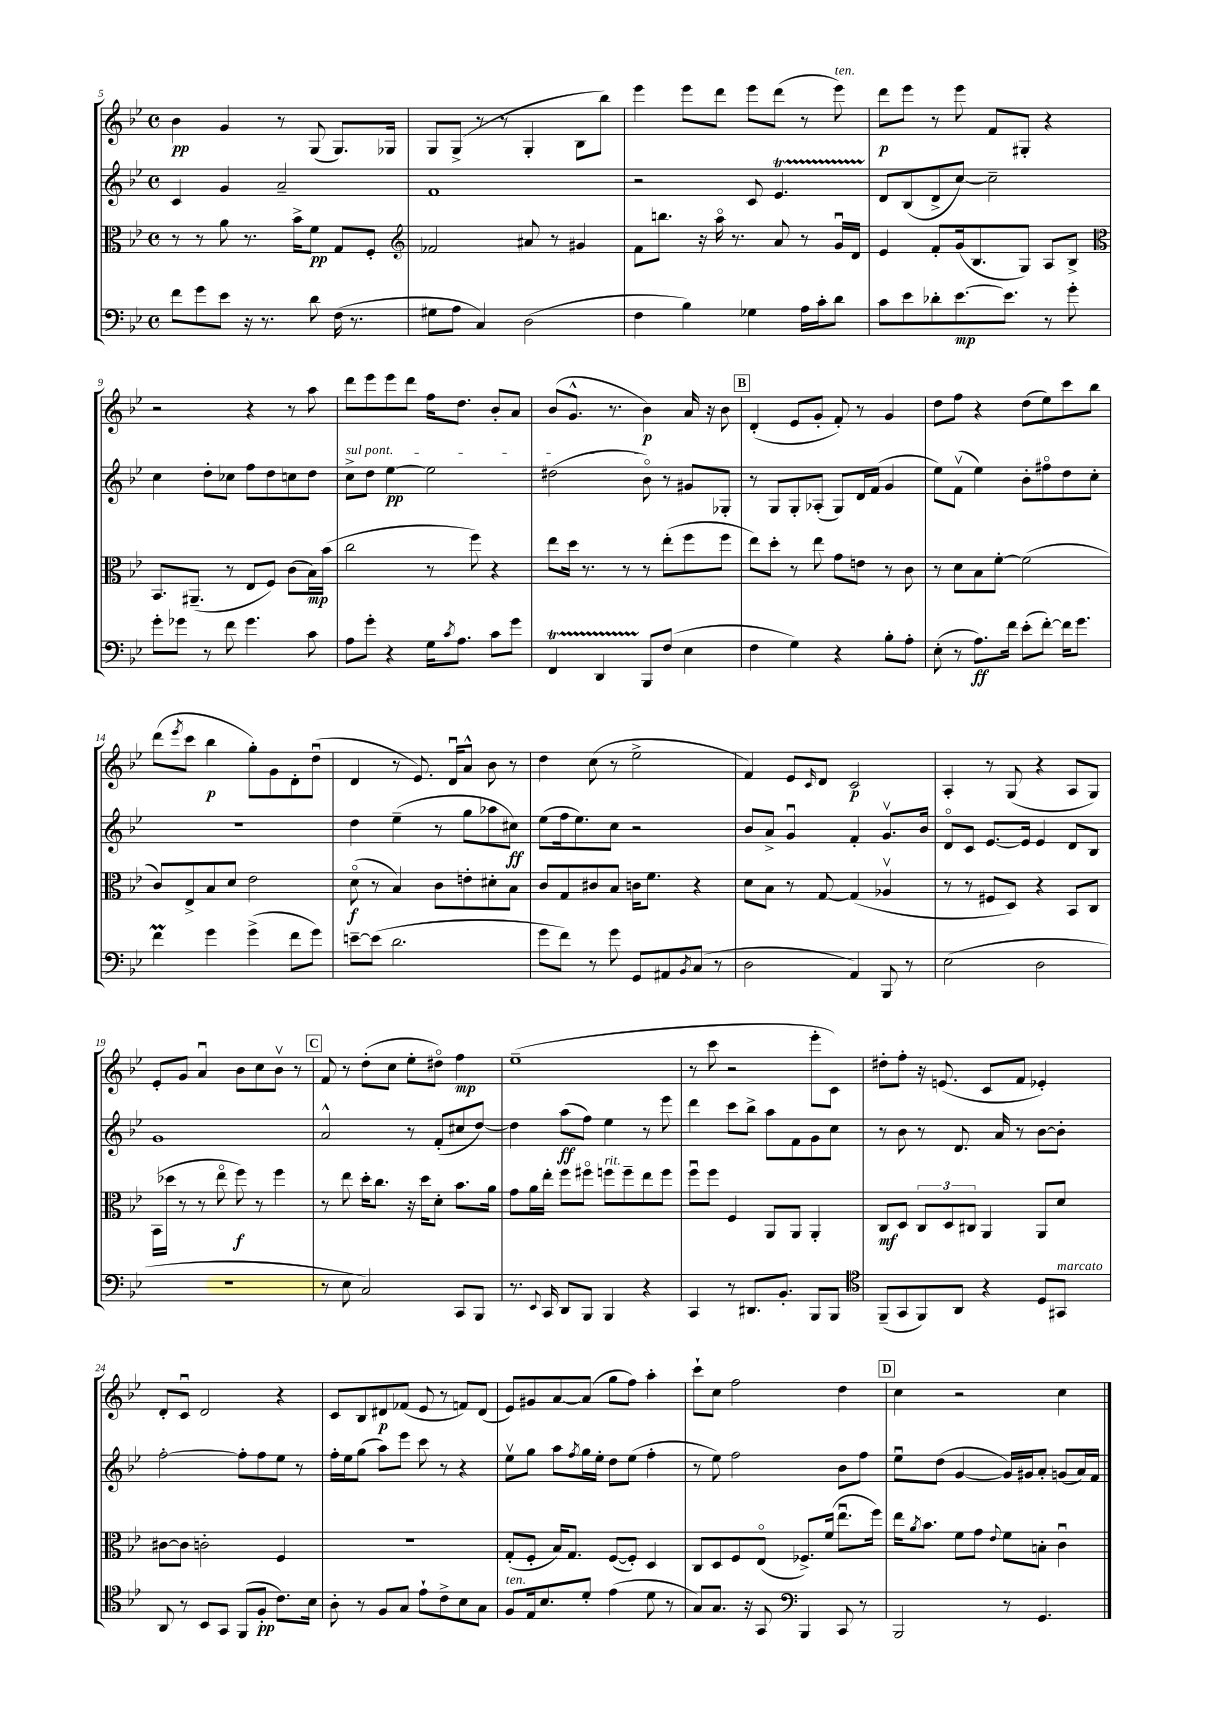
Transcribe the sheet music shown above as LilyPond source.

<<
\new StaffGroup <<
\new Staff = "s0" {
    \clef treble \key bes \major \defaultTimeSignature \time 4/4
    bes'4\pp g'4 r8 g8( g8.) ges16 |
    g8 g8->( r8 r8 g4-. bes8 bes''8) |
    ees'''4 ees'''8 d'''8 ees'''8 d'''8( r8 ees'''8^\markup { \italic "ten." }) |
    d'''8\p ees'''8 r8 ees'''8 f'8 gis8-. r4 |
    r2 r4 r8 a''8 |
    d'''8 ees'''8 ees'''8 d'''8 f''16 d''8. bes'8-. a'8 |
    bes'8( g'8.-^ r8. bes'4\p) a'16 r16 bes'8 |
    \mark \markup { \box "B" } d'4-.( ees'8 g'8-. f'8-.) r8 g'4 |
    d''8 f''8 r4 d''8( ees''8) c'''8 bes''8 |
    d'''8( \acciaccatura { ees'''8 } c'''8 bes''4\p g''8-.) g'8 d'8-. d''8\downbow( |
    d'4 r8 ees'8.) d'16\downbow a'8-^ bes'8 r8 |
    d''4 c''8( r8 ees''2-> |
    f'4) ees'8 \grace { c'16 } d'8 c'2\p |
    a4-. r8 g8( r4 a8 g8) |
    ees'8-. g'8 a'4\downbow bes'8 c''8 bes'8\upbow r8 |
    \mark \markup { \box "C" } f'8 r8 d''8-.( c''8 ees''8-. dis''8\flageolet) f''4\mp |
    ees''1--( |
    r8 c'''8 r2 ees'''8-. c'8) |
    dis''8-. f''8-. r16 e'8.( c'8 f'8 ees'4-.) |
    d'8-. c'8\downbow d'2 r4 |
    c'8 bes8 dis'8\p fes'8( ees'8 r8 f'8) dis'8( |
    ees'8) gis'8 a'8~ a'8( g''8 f''8) a''4-. |
    c'''8-! c''8 f''2 d''4 |
    \mark \markup { \box "D" } c''4 r2 c''4 \bar "|." |
}
\new Staff = "s1" {
    \clef treble \key bes \major \defaultTimeSignature \time 4/4
    c'4 g'4 a'2-- |
    f'1 |
    r2 c'8 ees'4.\startTrillSpan |
    d'8\stopTrillSpan bes8( d'8-> c''8~) c''2-- |
    c''4 d''8-. ces''8 f''8 d''8 c''8 d''8 |
    \once \override TextSpanner.bound-details.left.text = \markup { \italic "sul pont." } c''8->\startTextSpan d''8 ees''4~\pp ees''2 |
    dis''2( bes'8\flageolet\stopTextSpan) r8 gis'8 ges8-. |
    \mark \markup { \box "B" } r8 g8 g8-. aes8-.( g8) d'16 f'16( g'4 |
    ees''8) f'8\upbow( ees''4) bes'8-. fis''8\flageolet d''8 c''8-. |
    R1 |
    d''4 ees''4--( r8 g''8 aes''8 cis''8\ff) |
    ees''8( f''16 ees''8.) c''8 r2 |
    bes'8 a'8-> g'4\downbow f'4-. g'8.\upbow bes'16 |
    d'8\flageolet c'8 ees'8.~ ees'16 ees'4 d'8 bes8 |
    g'1 |
    \mark \markup { \box "C" } a'2-^ r8 f'8-.( cis''8 d''8~) |
    d''4 a''8\ff( f''8) ees''4 r8 ees'''8 |
    d'''4 c'''8 bes''8-> a''8 f'8 g'8 c''8 |
    r8 bes'8 r8 d'8. a'16 r8 bes'8~ bes'8-. |
    f''2~-. f''8-. f''8 ees''8 r8 |
    f''16-. ees''16 g''8( a''8) ees'''8 c'''8 r8 r4 |
    ees''8\upbow g''8 a''8 \acciaccatura { f''8 } g''16 ees''16-. d''8 ees''8( f''4-. |
    r8 ees''8) f''2 bes'8 f''8 |
    \mark \markup { \box "D" } ees''8\downbow d''8( g'4~ g'16) gis'16 a'8-. g'8( a'16) f'16 \bar "|." |
}
\new Staff = "s2" {
    \clef alto \key bes \major \defaultTimeSignature \time 4/4
    r8 r8 a'8 r8. bes'16-> f'8\pp g8 f8-. |
    \clef treble fes'2 ais'8 r8 gis'4 |
    f'8 b''8. r16 a''16\flageolet r8. a'8 r8 g'16\downbow d'16 |
    ees'4 f'8-. g'16( bes8. g8) a8 bes8-> |
    \clef alto bes,8. ais,8.--( r8 ees8 f8) c'8( bes16\mp) bes'16( |
    c''2 r8 f''8) r4 |
    ees''8 d''16 r8. r8 r8 ees''8-.( f''8 f''8 |
    \mark \markup { \box "B" } ees''8) d''8-. r8 ees''8 g'8 e'8 r8 c'8 |
    r8 d'8 bes8 f'8~-. f'2( |
    c'8) ees8-> bes8 d'8 ees'2 |
    d'8\flageolet\f( r8 bes4) c'8 e'8-. dis'8-. bes8 |
    c'8 g8 cis'8 bes8 c'16 f'8. r4 |
    d'8 bes8 r8 g8~ g4( aes4\upbow |
    r8 r8 fis8 d8) r4 bes,8 c8 |
    bes,16( des''16 r8 r8 ees''8\flageolet f''8\f) r8 f''4 |
    \mark \markup { \box "C" } r8 ees''8 d''16-. c''8. r16 d''16 d'8-. bes'8. a'16 |
    g'8 a'16 ees''16-. f''8 fis''8\flageolet f''8^\markup { \italic "rit." } f''8-- ees''8 f''8 |
    f''8\downbow f''8 f4 a,8 a,8 a,4-. |
    c8\mf d8 \tuplet 3/2 { c8 d8 cis8 } a,4 a,8 d'8 |
    cis'8~ cis'8 c'2-. f4 |
    R1 |
    g8-.( f8-. bes16) g8. f8~( f8-.) d4 |
    c8 d8 f8 ees8\flageolet( fes8.->) f'16( ees''8.\downbow f''16) |
    \mark \markup { \box "D" } ees''16 \acciaccatura { a'8 } bes'8. f'8 g'8 \appoggiatura { ees'8 } f'8 b8-. c'4\downbow \bar "|." |
}
\new Staff = "s3" {
    \clef bass \key bes \major \defaultTimeSignature \time 4/4
    f'8 g'8 ees'8 r16 r8. d'8 f16( r8. |
    gis8 a8 c4) d2( |
    f4 bes4) ges4 a16 c'16-. d'8 |
    c'8 ees'8 des'8-. ees'8.~\mp ees'8. r8 g'8-. |
    g'8-. ges'8 r8 f'8 ges'4. c'8 |
    a8 g'8-. r4 g16 \acciaccatura { c'8 } a8. c'8 g'8 |
    f,4\startTrillSpan d,4 bes,,8\stopTrillSpan f8( ees4 |
    \mark \markup { \box "B" } f4 g4) r4 bes8-. a8-. |
    ees8-.( r8 a8.\ff) f'16 ees'8-.( f'8~-.) f'16 g'8. |
    f'4\prall g'4 g'4->( f'8 g'8) |
    e'8~-- e'8( d'2. |
    g'8 f'8) r8 g'8 g,8 ais,8 \acciaccatura { bes,8 } c8( r8 |
    d2 a,4) bes,,8 r8 |
    ees2( d2 |
    R1 |
    \mark \markup { \box "C" } r8 ees8 c2) c,8 bes,,8 |
    r8. \appoggiatura { ees,8 } c,16 d,8 bes,,8 bes,,4 r4 |
    c,4 r8 dis,8. bes,8.-. bes,,8 bes,,8 |
    \clef tenor f,8--( g,8 f,8) a,8 r4 d8 gis,8^\markup { \italic "marcato" } |
    a,8 r8 bes,8 g,8 f,8( f8-.\pp c'8.) bes16 |
    a8-. r8 f8 g8 ees'8-! c'8-> bes8 g8 |
    f8^\markup { \italic "ten." } ees16 bes8. d'8-. ees'4( d'8 r8 |
    g8) g8. r16 g,8 \clef bass bes,,4 c,8 r8 |
    \mark \markup { \box "D" } bes,,2 r8 g,4. \bar "|." |
}
>>
>>
\layout { \context { \Score currentBarNumber = #5 } }
